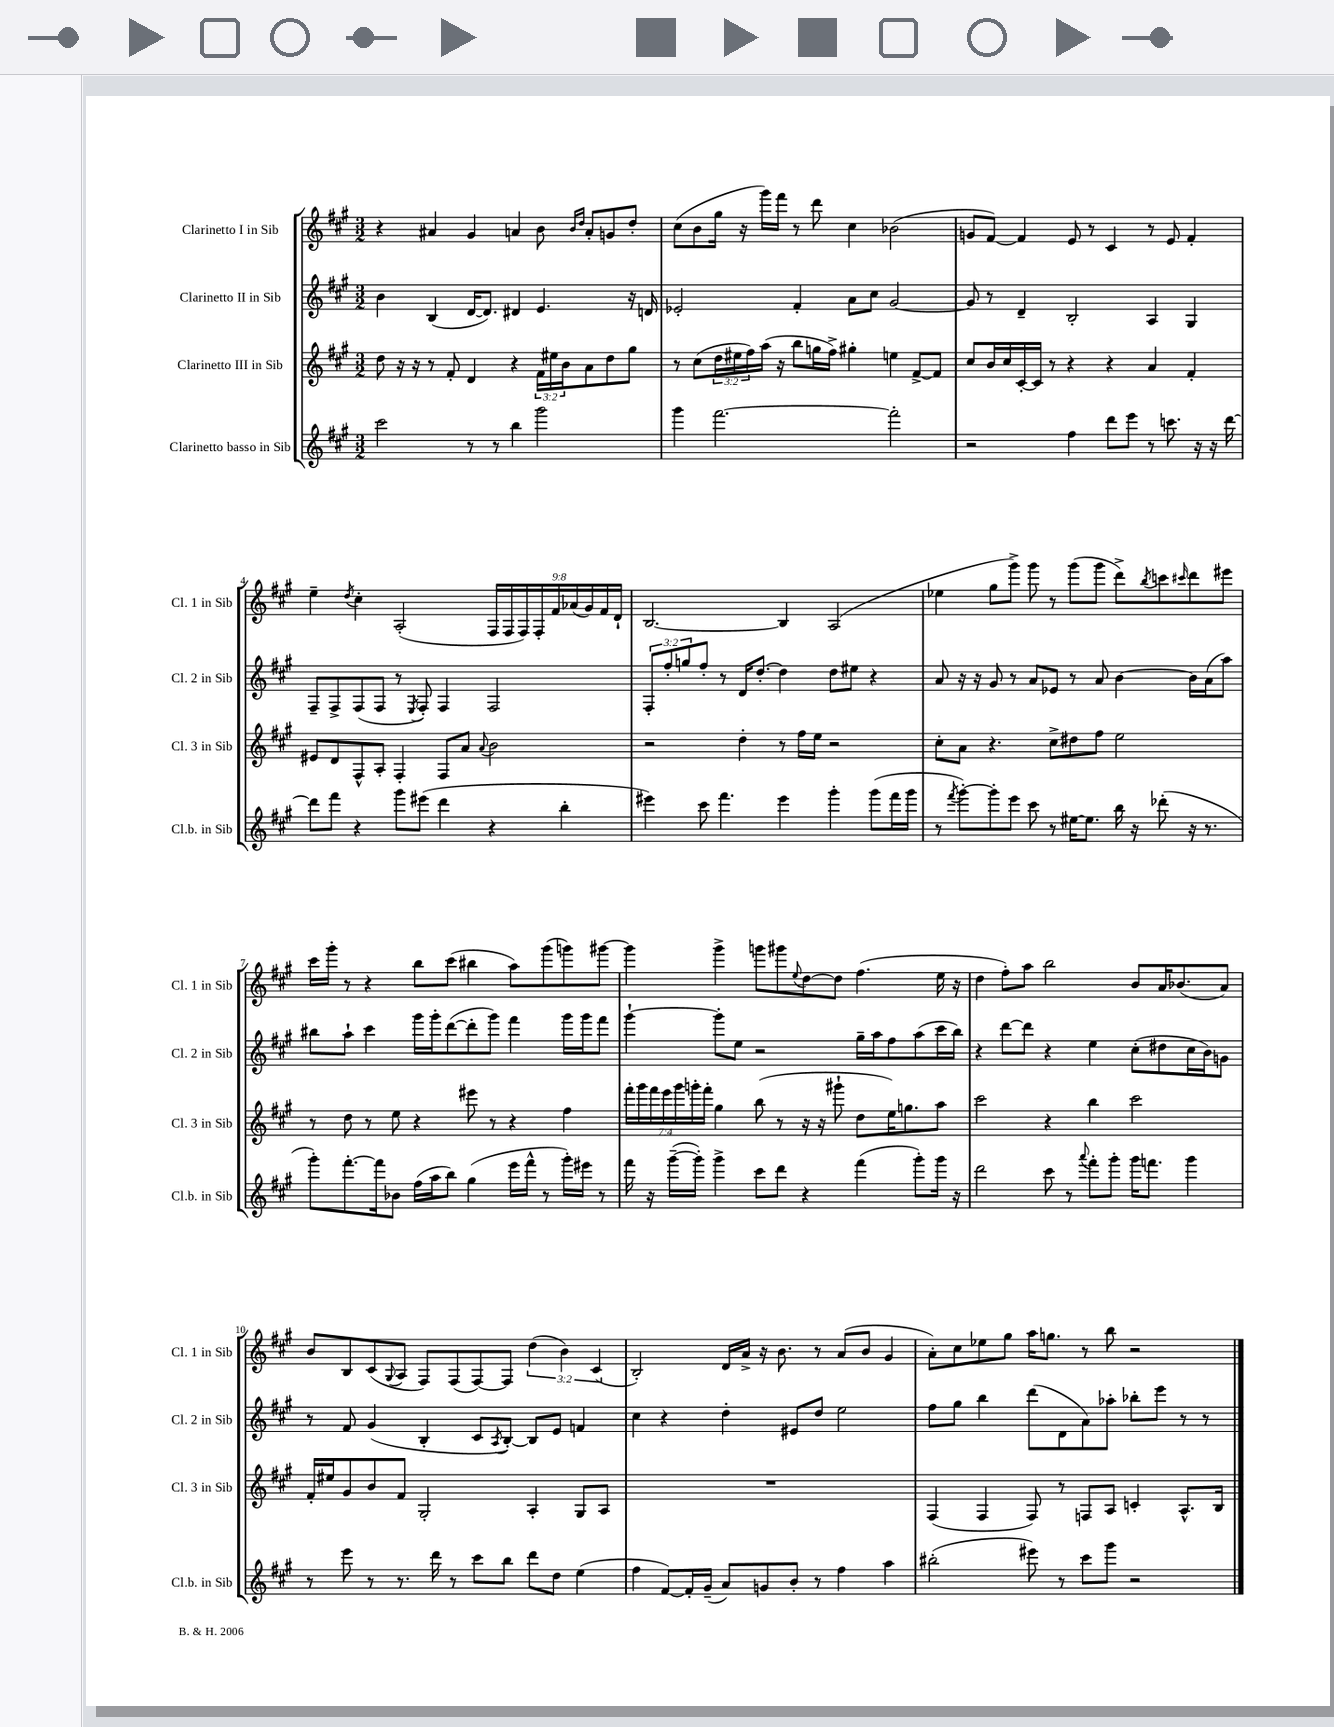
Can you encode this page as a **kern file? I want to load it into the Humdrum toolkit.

**kern	**kern	**kern	**kern
*part4	*part3	*part2	*part1
*staff4	*staff3	*staff2	*staff1
*I"Clarinetto basso in Sib	*I"Clarinetto III in Sib	*I"Clarinetto II in Sib	*I"Clarinetto I in Sib
*I'Cl.b. in Sib	*I'Cl. 3 in Sib	*I'Cl. 2 in Sib	*I'Cl. 1 in Sib
*clefG2	*clefG2	*clefG2	*clefG2
*k[f#c#g#]	*k[f#c#g#]	*k[f#c#g#]	*k[f#c#g#]
*M3/2	*M3/2	*M3/2	*M3/2
=1	=1	=1	=1
2ccc#\	8dd\	4b\	4r
.	16r	.	.
.	16r	.	.
.	8r	(4B/	4a#X/
.	8f#'/	.	.
8r	4d/	[16d/KL	4g#/
.	.	8.d/J])	.
8r	.	.	.
4bb\	4r	4d#X/	4an/
2ggg#\	24f#\LL	4.e/	8b\
.	24ee#X\	.	.
.	24b\J	.	.
.	.	.	16qqb/LL
.	.	.	16qqdd/JJ
.	8a\	.	8a'/L
.	8dd\	.	8gn/
.	8gg#\J	16r	8dd'/J
.	.	16dn/	.
=2	=2	=2	=2
4ggg#\	8r	2e-X'/	(8cc#\L
.	(8cc#\L	.	8b\
[2.fff#\	24dd\L	.	16gg#\Jk
.	24ee#X\	.	.
.	.	.	16r
.	24ff#\)	.	.
.	(16aa\JJ	.	16ggg#\LL)
.	16r	.	16fff#\JJ
.	8bb\L	4f#'/	8r
.	16ggn\L	.	8ddd\
.	16ff#^\JJ)	.	.
.	4gg#X'\	8a\L	4cc#\
.	.	8cc#\J	.
2fff#'\]	4een\	[2g#/	(2b-X\
.	[8f#^/L	.	.
.	8f#/J]	.	.
=3	=3	=3	=3
2r	8cc#/L	8g#/]	8gn/L
.	16b/L	8r	[8f#/J)
.	16cc#/	.	.
.	[16c#'/	4d~/	4f#/]
.	16c#/JJ]	.	.
.	8r	.	.
4ff#\	4r	2B'/	8e/
.	.	.	8r
8ddd\L	4r	.	4c#/
8eee\J	.	.	.
8r	4a/	4A/	8r
8.cccn\	.	.	8e/
.	4f#'/	4G#/	4f#'/
16r	.	.	.
16r	.	.	.
[16ddd\	.	.	.
!!LO:LB:g=z
=4	=4	=4	=4
8ddd\L]	8e#X/L	8F#~/L	4ee~\
8fff#\J	8d/	8F#^/	.
.	.	.	8qdd/
4r	8F#^^/	(8F#/	4cc#'\
.	8A'/J	8F#/J	.
8ggg#\L	4F#'/	8r	(2A'/
.	.	8qE/	.
(8eee#X\J	.	8F#'/)	.
4ddd\	8F#/L	4F#/	.
.	8a/J	.	.
.	8qqa/	.	.
4r	2b\	2F#/	18F#/LL
.	.	.	18F#/
.	.	.	18F#/)
.	.	.	18F#'/
.	.	.	18f#/
4bb'\	.	.	.
.	.	.	(18a-X/
.	.	.	18g#/)
.	.	.	18f#/
.	.	.	18d`/JJ
=5	=5	=5	=5
4eee#X\)	2r	12F#'/L	[2.B/
.	.	12ff#'/	.
.	.	12ggn/	.
8ccc#\	.	8ff#'/J	.
4.fff#\	.	8r	.
.	4dd'\	16d/KL	.
.	.	[8.dd'/J	.
4eee#\	8r	4dd\]	4B/]
.	16ff#\LL	.	.
.	16ee\JJ	.	.
4ggg#'\	2r	8dd\L	(2A/
.	.	8ee#X\J	.
(8ggg#\L	.	4r	.
16fff#\L	.	.	.
16ggg#\JJ	.	.	.
=6	=6	=6	=6
8r	8cc#'\L	8a/	4ee-X\
8qfff#/	.	.	.
[8ggg#'\L)	8a\J	16r	.
.	.	16r	.
8ggg#'\]	4.r	8g#/	8gg#\L
8eee\J	.	8r	8ggg#^\J)
8ccc#\	.	8a/L	8ggg#\
8r	8cc#^\L	8e-X/J	8r
[16ee#X\KL	8dd#X\	8r	(8ggg#\L
8.ee#\J]	.	.	.
.	8ff#\J	8a/	8ggg#\J
16bb\	2ee\	[4b\	8ddd^\L)
16r	.	.	.
.	.	.	8qbb/
(8ddd-X'\	.	.	8cccn\
.	.	.	16qqccc#X/
16r	.	16b\LL]	8ddd\
8.r	.	(16a\J	.
.	.	8aa\J)	8eee#X\J
!!LO:LB:g=z
=7	=7	=7	=7
8ggg#'\L)	8r	8bb#X\L	16ccc#\LL
.	.	.	16ggg#'\JJ
[8.fff#'\	8dd\	8aa`\J	8r
.	8r	4ccc#\	4r
16fff#\k]	.	.	.
8b-X\J	8ee\	.	.
(16ff#\LL	4r	16ggg#\LL	8bb\L
16aa\J	.	16ggg#'\J	.
8bb\J)	.	([8ddd\	(8ccc#\J
(4gg#\	8eee#X\	8ddd'\]	4bb#X\
.	8r	8ggg#\J)	.
16eee\LL	4r	4fff#\	8aa\L)
16fff#^^\JJ	.	.	.
8r	.	.	(8ggg#\
16ggg#'\LL)	4ff#\	16ggg#\LL	8gggn\)
16eee#X\JJ	.	16ggg#\J	.
8r	.	8fff#\J	[8ggg#X\J
=8	=8	=8	=8
16fff#\	28fff#'\LL	[4ggg#`\	4ggg#\]
.	28ggg#\	.	.
16r	.	.	.
.	28fff#\	.	.
.	28eee\	.	.
([16ggg#~\LL	.	.	.
.	28ggg#\	.	.
.	28gggn'\	.	.
16ggg#'\JJ])	.	.	.
.	28fff#'\JJ	.	.
4ggg#^\	4gg#\	8ggg#'\L]	4ggg#^\
.	.	8ee\J	.
8ccc#\L	(8bb\	2r	8gggn\L
8ddd\J	8r	.	8ggg#X\
.	.	.	8qqee/
4r	16r	.	[8dd\
.	16r	.	.
.	8ggg#X`\	.	8dd\J]
(4fff#\	8dd\L	16gg#~\LL	(4.ff#\
.	.	16aa\J	.
.	16ee\K)	8ff#\	.
.	8.ggn\	.	.
8ggg#'\L)	.	(8aa\	.
16ggg#\Jk	8aa\J	16ccc#\L	16ee\
16r	.	16bb\JJ)	16r
=9	=9	=9	=9
2ddd\	2ccc#\	4r	4dd\
.	.	[8ddd\L	8ff#'\L)
.	.	8ddd\J]	8aa\J
8ccc#\	4r	4r	2bb\
8r	.	.	.
8qqaaa/	.	.	.
8fff#'\L	4bb\	4ee\	.
8ggg#'\J	.	.	.
16ggg#\KL	2ccc#\	(8cc#'\L	8b/L
8.fffn\J	.	.	.
.	.	8dd#X\	16a/K
.	.	.	(8.b-X/
4ggg#\	.	16cc#\L	.
.	.	16b\J)	.
.	.	8gn\J	8a/J)
!!LO:LB:g=z
=10	=10	=10	=10
8r	16f#'/LL	8r	8b/L
.	16ee#X/J	.	.
8eee\	8g#/	8f#/	8B/
8r	8b/	(4g#/	(8c#/
.	.	.	8qqG#/
8.r	8f#/J	.	8A/J
.	2G#'/	4B'/	8F#/L)
16ddd\	.	.	.
8r	.	.	(8F#/
8ccc#\L	.	8c#/L	[8F#/)
.	.	8qA/	.
8bb\J	.	[8B'/J)	8F#/J]
8ddd\L	4A'/	8B/L]	(6dd\
8dd\J	.	8e/J	.
.	.	.	6b\)
(4ee\	8G#/L	4fn/	.
.	.	.	(6c#/
.	8A/J	.	.
=11	=11	=11	=11
4ff#\	1.r	4cc#\	2B'/)
[8f#/L)	.	4r	.
16f#'/L]	.	.	.
(16g#~/JJ	.	.	.
8a/L)	.	4dd'\	16d/LL
.	.	.	16a^/JJ
8gn/	.	.	16r
.	.	.	8.b\
8b'/J	.	8e#X/L	.
8r	.	8dd/J	8r
4ff#\	.	2ee\	(8a/L
.	.	.	8b/J
4aa\	.	.	4g#/
=12	=12	=12	=12
(2bb#X'\	(4F#/	8ff#\L	8a'\L)
.	.	8gg#\J	8cc#\
.	4F#/	4bb\	8ee-X\
.	.	.	8gg#\J
8eee#X\)	8F#/)	(8ddd\L	16aa\KL
.	.	.	8.ggn\J
8r	8r	8d\	.
8ccc#\L	8Fn/L	8a\)	8r
8ggg#\J	8A/J	8aa-X'\J	8bb\
2r	4cn'/	8bb-X'\L	2r
.	.	8eee\J	.
.	8.A^^/L	8r	.
.	.	8r	.
.	16B/Jk	.	.
==	==	==	==
*-	*-	*-	*-
